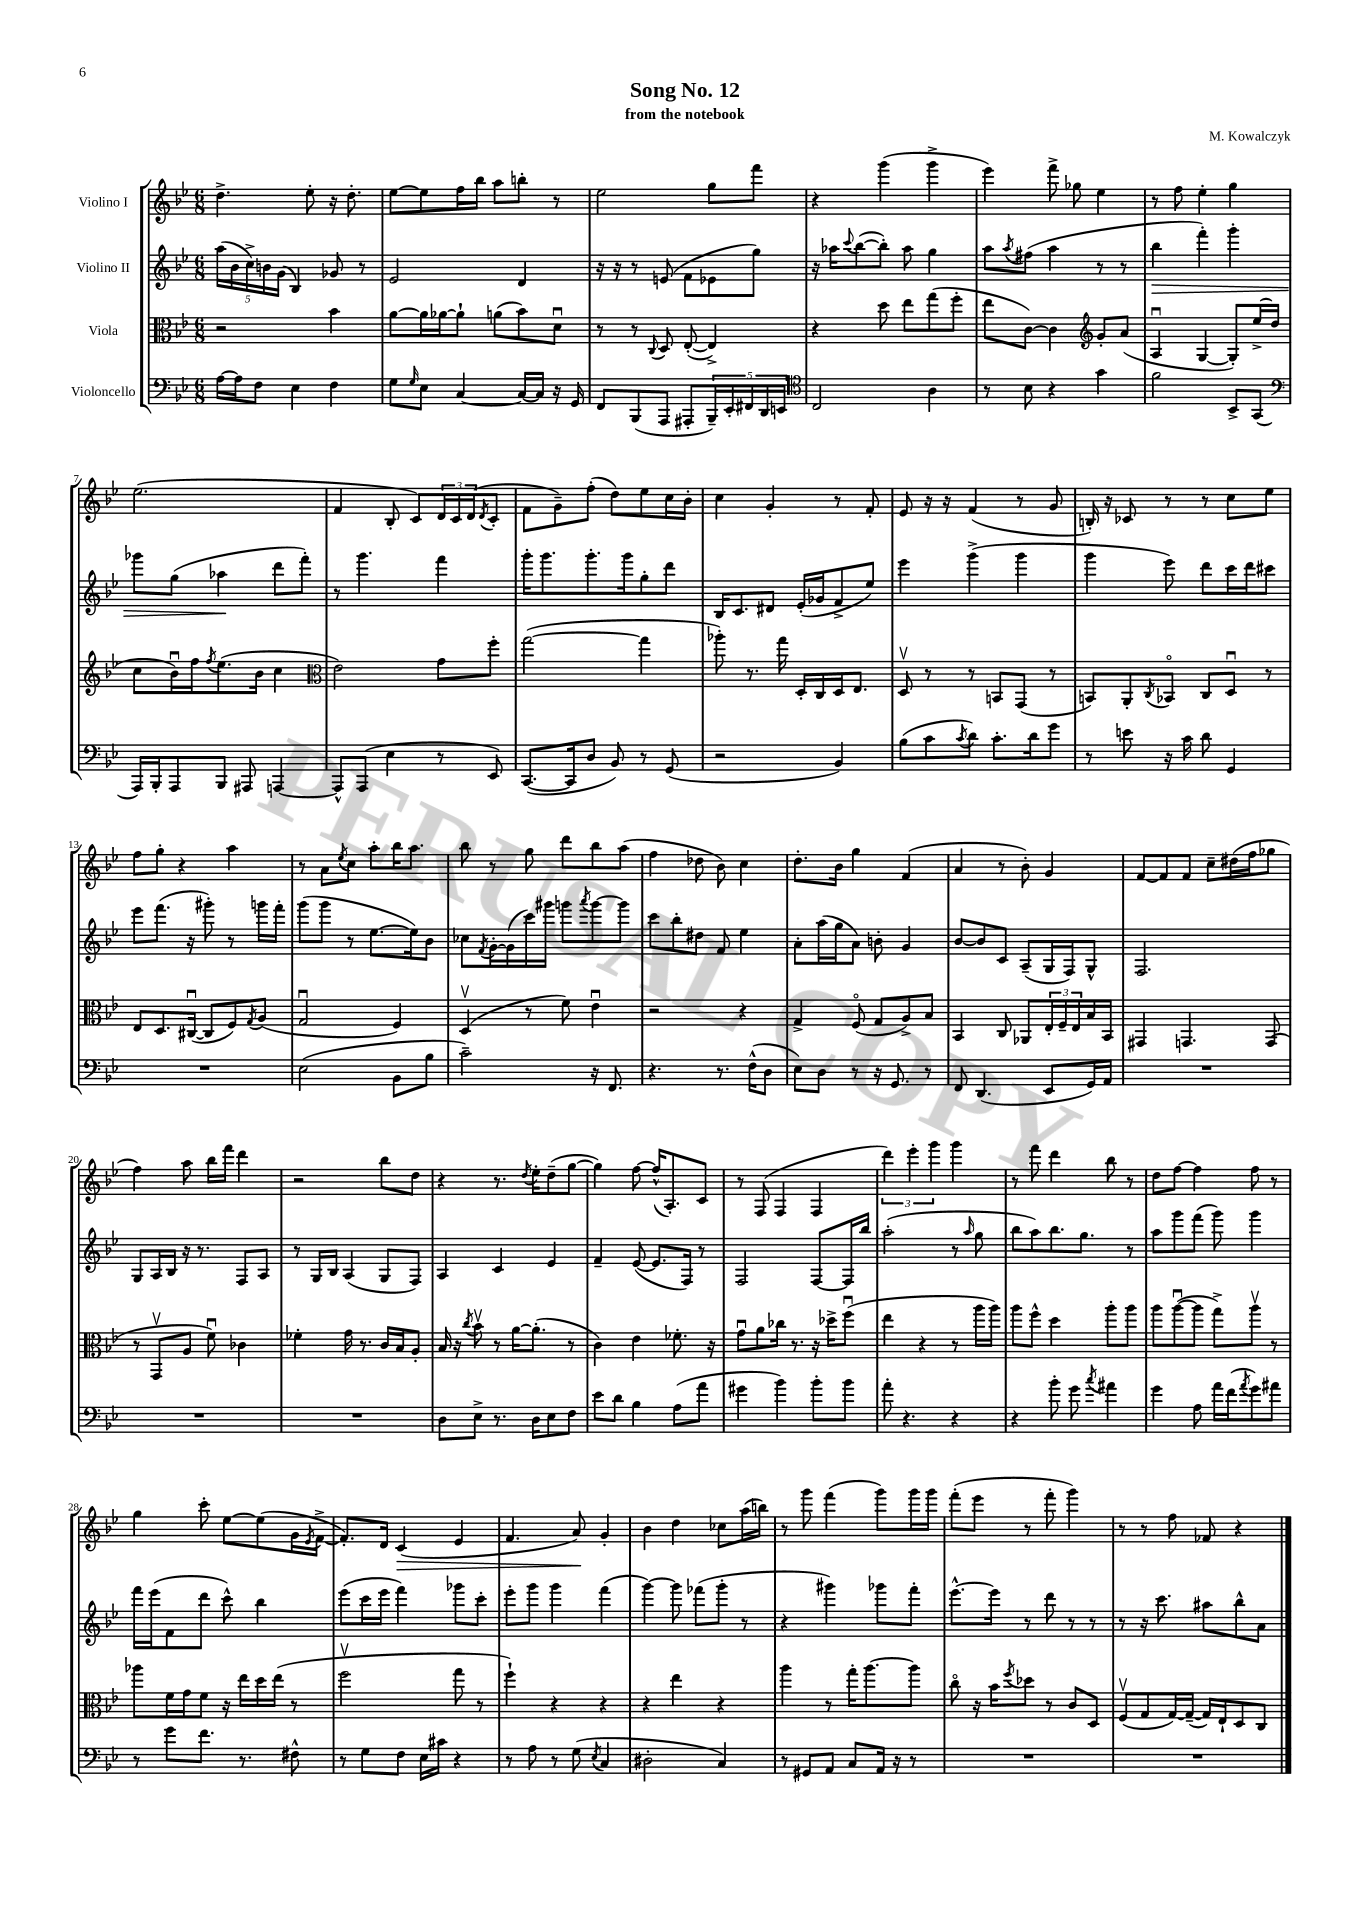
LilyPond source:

\header { title = "Song No. 12" composer = "M. Kowalczyk" subtitle = "from the notebook" }
<<
\new StaffGroup <<
\new Staff = "s0" \with { instrumentName = "Violino I" } {
    \clef treble \key bes \major \numericTimeSignature \time 6/8
    d''4.-> ees''8-. r16 d''8.-. |
    ees''8~ ees''8 f''16 bes''16 a''8 b''8-. r8 |
    ees''2 g''8 f'''8 |
    r4 g'''4( g'''4-> |
    ees'''4) f'''8-> ges''8 ees''4 |
    r8 f''8 ees''4-. g''4 |
    ees''2.( |
    f'4 bes8-. c'8) \tuplet 3/2 { d'16 c'16 d'16( } \acciaccatura { d'8 } c'8-. |
    f'8 g'8--) f''8-.( d''8) ees''8 c''16 bes'16-. |
    c''4 g'4-. r8 f'8-. |
    ees'8 r16 r16 f'4( r8 g'8 |
    b16-.) r16 ces'8 r8 r8 c''8 ees''8 |
    f''8 g''8-. r4 a''4 |
    r8 a'8 \acciaccatura { ees''8 } c''8 a''8-. bes''16 a''8. |
    bes''8 r8 g''8 d'''8 bes''8 a''8( |
    f''4 des''8 bes'8) c''4 |
    d''8.-. bes'16 g''4 f'4( |
    a'4 r8 bes'8-.) g'4 |
    f'8~ f'8 f'8 c''8-- dis''16( f''16 ges''8 |
    f''4) a''8 bes''16 f'''16 d'''4 |
    r2 bes''8 d''8 |
    r4 r8. \acciaccatura { d''8 } ees''16-. d''8--( g''8~ |
    g''4) f''8~ f''16-^( a8.-.) c'8 |
    r8 f8( f4 f4 |
    \tuplet 3/2 { d'''4) ees'''4-. g'''4 } g'''4 |
    r8 f'''8 d'''4 bes''8 r8 |
    d''8 f''8~ f''4 f''8 r8 |
    g''4 c'''8-. ees''8~ ees''8( g'16 \acciaccatura { ees'8 } f'16~-> |
    f'8.-.) d'16 c'4\>( ees'4 |
    f'4. a'8\!) g'4-. |
    bes'4 d''4 ces''8 a''16( b''16) |
    r8 g'''8 f'''4( g'''8) g'''16 g'''16 |
    f'''8-.( ees'''8 r8 f'''8-. g'''4) |
    r8 r8 f''8 fes'8 r4 \bar "|." |
}
\new Staff = "s1" \with { instrumentName = "Violino II" } {
    \clef treble \key bes \major \numericTimeSignature \time 6/8
    \tuplet 5/4 { a''16( bes'16 c''16->) b'16 g'16( } bes4) ges'8 r8 |
    ees'2 d'4 |
    r16 r16 r8 e'8( f'8 ees'8 g''8) |
    r16 aes''16 \appoggiatura { c'''8 } bes''8~( bes''8-.) aes''8 g''4 |
    a''8 \acciaccatura { a''8 } fis''8( a''4 r8 r8 |
    bes''4\> f'''4-.) g'''4-. |
    ges'''8 g''8( aes''4\! d'''8 f'''8-.) |
    r8 g'''4. f'''4 |
    g'''16-. g'''8. g'''8.-. g'''16 g''8-. d'''8 |
    bes16 c'8. dis'8 ees'16-.( ges'16 f'8-> ees''8) |
    ees'''4 g'''4->( g'''4 |
    g'''4 ees'''8) d'''8 c'''16 d'''16 cis'''8 |
    ees'''8 f'''8.( r16 gis'''8-.) r8 g'''16 f'''16-. |
    g'''8( g'''8 r8 ees''8.~ ees''16) bes'8 |
    ces''8 \acciaccatura { f'8 } g'16~-. g'16( c'''16) gis'''16 g'''8 \acciaccatura { a'''8 } g'''8~ g'''8 |
    c'''8 bes''8-. dis''8 f'8 ees''4 |
    a'8-. a''16( g''16 a'8) b'8-. g'4 |
    bes'8~ bes'8 c'8 a8--( g16 f16) g8-^ |
    f2. |
    g8 a16 bes16 r16 r8. f8 a8 |
    r8 g16 bes16 a4( g8 f8) |
    a4 c'4 ees'4 |
    f'4-- ees'8~( ees'8. f16) r8 |
    f2 f8~ f16 bes''16 |
    a''2-.( r8 \grace { a''16 } g''8 |
    bes''8 a''8) bes''8. g''8. r8 |
    a''8 g'''8 f'''8( g'''8) g'''4 |
    f'''16 ees'''16( f'8 d'''8 c'''8-^) bes''4 |
    ees'''8( c'''16 ees'''16 f'''4) ges'''8 c'''8-. |
    ees'''8-. g'''8 g'''4 f'''4( |
    g'''4~) g'''8 fes'''8( g'''8-. r8 |
    r4 gis'''4) ges'''8 f'''8-. |
    ees'''8.~-^ ees'''16 r8 d'''8 r8 r8 |
    r8 r16 c'''8. ais''8 bes''8-^ a'8 \bar "|." |
}
\new Staff = "s2" \with { instrumentName = "Viola" } {
    \clef alto \key bes \major \numericTimeSignature \time 6/8
    r2 bes'4 |
    a'8~ a'16 aes'16~ aes'8-! a'8( bes'8) d'8\downbow |
    r8 r8 \appoggiatura { c8 } d8 ees8~-.( ees4->) |
    r4 d''8 ees''8 g''8( f''8-. |
    ees''8 c'8~) c'4 \clef treble g'8-. a'8( |
    a4\downbow g4~ g8-.) ees''16->( d''16 |
    c''8 bes'16\downbow) f''16 \acciaccatura { f''8 } ees''8.( bes'16 c''4 |
    \clef alto ees'2) g'8 f''8-. |
    g''2~( g''4 |
    aes''8-.) r8. g''16 d16-. c16 d16 ees8. |
    d8\upbow r8 r8 b,8 g,8( r8 |
    b,8) a,8-. \acciaccatura { c8 } bes,8\flageolet c8 d8\downbow r8 |
    ees8 d8. cis16~\downbow( cis8 f8) \acciaccatura { g8 } a8( |
    g2\downbow f4) |
    d4\upbow( r8 f'8) ees'4\downbow |
    r2 r4 |
    g4-> f8\flageolet( g8 a8->) bes8 |
    bes,4 c8 aes,8 \tuplet 3/2 { ees16-. f16-- ees16 } bes16 bes,16 |
    gis,4 g,4. g,8( |
    r8 g,8\upbow a8 f'8\downbow) ces'4 |
    fes'4-. g'16 r8. c'16 bes16 a8-. |
    bes16 r16 \acciaccatura { c''8 } bes'8\upbow r8 a'16~ a'8.-.( r8 |
    c'4) ees'4 fes'8.-. r16 |
    g'8\downbow a'8 ces''16 r8. r16 des''16-> f''8\downbow( |
    ees''4 r4 r8 a''16 a''16) |
    a''8 f''8-^ d''4 a''8-. a''8 |
    a''8 a''8~\downbow( a''8 g''8->) a''8\upbow r8 |
    aes''8 f'16 g'16 f'8 r16 ees''16 d''16 ees''16( r8 |
    f''2\upbow g''8 r8 |
    f''4-!) r4 r4 |
    r4 ees''4 r4 |
    a''4 r8 g''16-. a''8.~ a''8 |
    c''8\flageolet r16 bes'16 \acciaccatura { f''8 } des''8 r8 c'8 d8 |
    f8\upbow( g8 g16~) g16~--( g16) ees16-! d8 c8 \bar "|." |
}
\new Staff = "s3" \with { instrumentName = "Violoncello" } {
    \clef bass \key bes \major \numericTimeSignature \time 6/8
    a16~ a16 f8 ees4 f4 |
    g8 \grace { g16 } ees8 c4~ c16~ c16 r16 g,16 |
    f,8 bes,,8( a,,8 ais,,8-. \tuplet 5/4 { bes,,16--) ees,16-. fis,16 d,16 e,16 } |
    \clef tenor c2 a4 |
    r8 bes8 r4 g'4 |
    f'2 bes,8-> g,8( |
    \clef bass a,,16) bes,,16-. a,,8 bes,,8 ais,,8 a,,4~ |
    a,,8-^ a,,8( ees4 r8 ees,8) |
    c,8.~( c,16 d8 bes,8) r8 g,8( |
    r2 bes,4) |
    bes8( c'8 \acciaccatura { c'8 } d'8) c'8.-. d'16 g'8 |
    r8 e'8 r16 c'16 d'8 g,4 |
    R2. |
    ees2( bes,8 bes8 |
    c'2--) r16 f,8. |
    r4. r8. f16-^( d8 |
    ees8) d8 r8 r16 g,8. r8 |
    f,8 d,4.( ees,8 g,16) a,16 |
    R2. |
    R2. |
    R2. |
    d8 ees8-> r8. d16 ees8 f8 |
    ees'8 d'8 bes4 a8( a'8 |
    gis'4 bes'4) bes'8-. bes'8 |
    a'8-. r4. r4 |
    r4 bes'8-. g'8 \acciaccatura { c''8 } ais'4 |
    g'4 a8 a'16 f'16( \acciaccatura { a'8 } g'8) ais'8 |
    r8 g'8 f'8. r8. fis8-^ |
    r8 g8 f8 ees16 cis'16 r4 |
    r8 a8 r8 g8( \acciaccatura { ees8 } c4 |
    dis2-. c4) |
    r8 gis,8 a,8 c8 a,16 r16 r8 |
    R2. |
    R2. \bar "|." |
}
>>
>>
